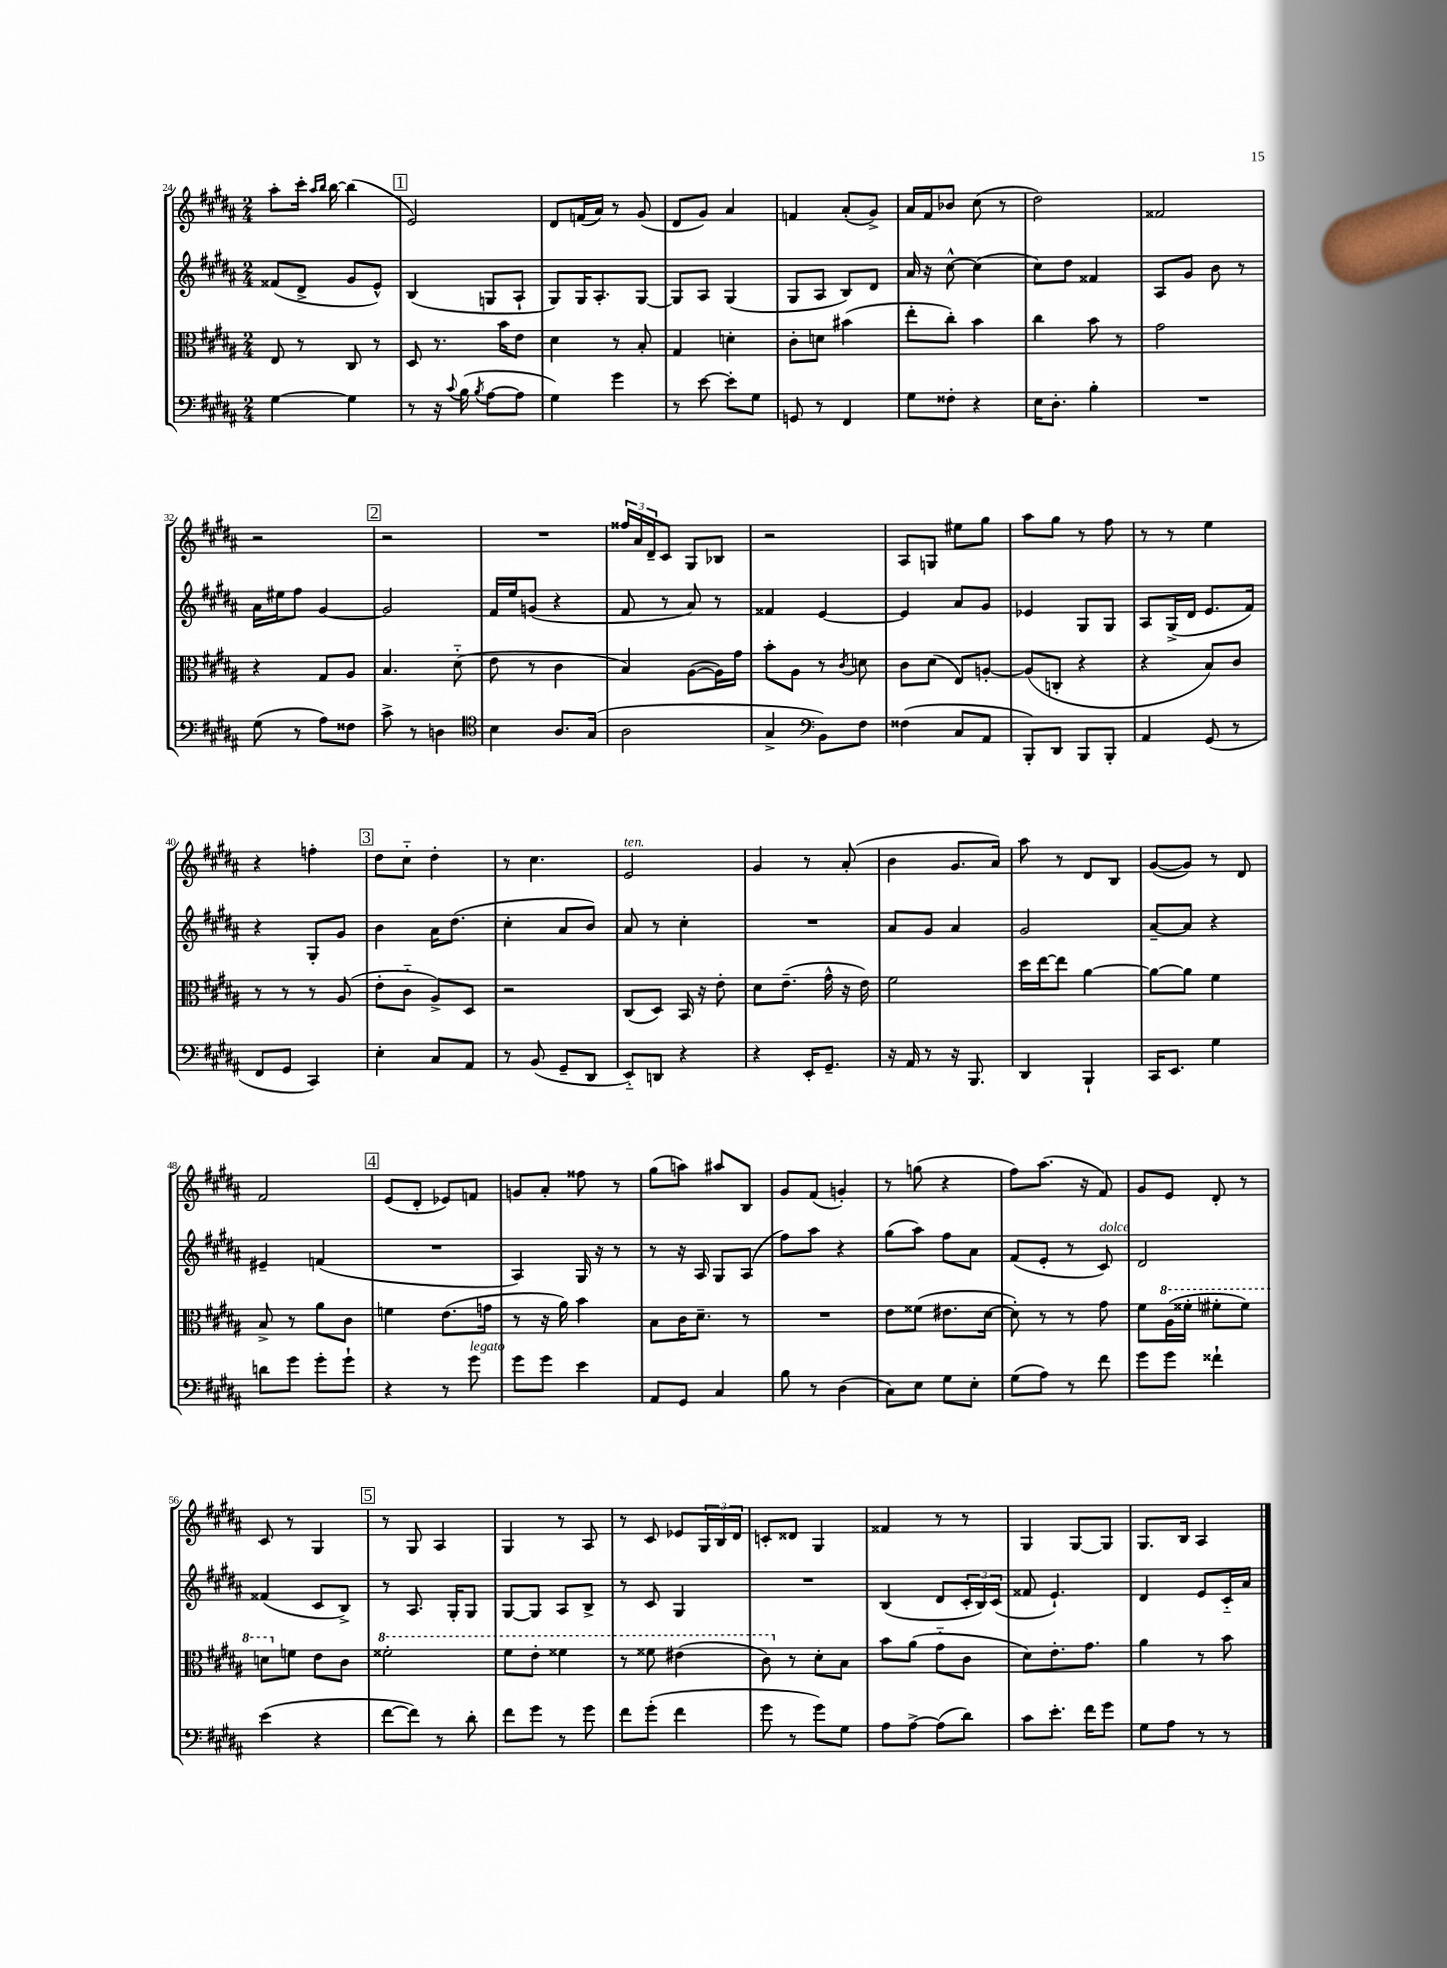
<<
\new StaffGroup <<
\new Staff = "s0" {
    \clef treble \key b \major \numericTimeSignature \time 2/4
    ais''8-. cis'''16-. \grace { ais''16 b''16 } b''16~ b''4( |
    \mark \markup { \box "1" } e'2) |
    dis'8 f'16( ais'16) r8 gis'8( |
    dis'8 gis'8) ais'4 |
    f'4 ais'8-.( gis'8->) |
    ais'16 fis'16 bes'8 cis''8( r8 |
    dis''2) |
    fisis'2 |
    r2 |
    \mark \markup { \box "2" } r2 |
    R2 |
    \tuplet 3/2 { fisis''16 ais'16 dis'16-- } cis'8 gis8 bes8 |
    r2 |
    ais8 g8 eis''8 gis''8 |
    ais''8 gis''8 r8 fis''8 |
    r8 r8 e''4 |
    r4 f''4-. |
    \mark \markup { \box "3" } dis''8 cis''8-_ dis''4-. |
    r8 cis''4. |
    e'2^\markup { \italic "ten." } |
    gis'4 r8 ais'8-.( |
    b'4 gis'8. ais'16) |
    ais''8 r8 dis'8 b8 |
    gis'8~( gis'8) r8 dis'8 |
    fis'2 |
    \mark \markup { \box "4" } e'8( dis'8-. ees'8) f'8 |
    g'8 ais'8-. fisis''8 r8 |
    gis''8( a''8) ais''8 b8 |
    gis'8 fis'8( g'4-.) |
    r8 g''8( r4 |
    fis''8) ais''8.( r16 fis'8) |
    gis'8 e'8 dis'8-. r8 |
    cis'8 r8 gis4 |
    \mark \markup { \box "5" } r8 gis8 ais4 |
    gis4 r8 ais8 |
    r8 cis'8 ees'8 \tuplet 3/2 { gis16 b16 dis'16 } |
    c'8-. disis'8 gis4 |
    fisis'4 r8 r8 |
    gis4 gis8~ gis8 |
    gis8. b16 ais4 \bar "|." |
}
\new Staff = "s1" {
    \clef treble \key b \major \numericTimeSignature \time 2/4
    fisis'8( dis'8-> gis'8 e'8-^) |
    \mark \markup { \box "1" } b4( g8 ais8-! |
    gis8) gis16 ais8.-. gis8~ |
    gis8 ais8 gis4( |
    gis8 ais8 b8) dis'8 |
    ais'16 r16 cis''8~-^ cis''4( |
    cis''8) dis''8 fisis'4 |
    ais8 gis'8 b'8 r8 |
    ais'16 eis''16 fis''8 gis'4~ |
    \mark \markup { \box "2" } gis'2 |
    fis'16 e''16 g'8( r4 |
    fis'8 r8 ais'8) r8 |
    fisis'4 e'4~ |
    e'4 ais'8 gis'8 |
    ees'4 gis8 gis8 |
    ais8 gis16->( dis'16 e'8. fis'16) |
    r4 gis8-. gis'8 |
    \mark \markup { \box "3" } b'4 ais'16 dis''8.( |
    cis''4-. ais'8 b'8) |
    ais'8 r8 cis''4-. |
    R2 |
    ais'8 gis'8 ais'4 |
    gis'2 |
    ais'8~-- ais'8 r4 |
    eis'4-- f'4( |
    \mark \markup { \box "4" } R2 |
    ais4) gis16 r16 r8 |
    r8 r16 ais16 gis8 ais8( |
    fis''8) ais''8 r4 |
    gis''8( ais''8) fis''8 ais'8 |
    fis'8( e'8-. r8 cis'8^\markup { \italic "dolce" }) |
    dis'2 |
    fisis'4( cis'8 b8->) |
    \mark \markup { \box "5" } r8 ais8. gis16-. gis8 |
    gis8~ gis8 ais8 b8-> |
    r8 cis'8 gis4 |
    R2 |
    b4( dis'8 \tuplet 3/2 { cis'16-. b16) cis'16( } |
    fisis'8 e'4.-!) |
    dis'4 e'8 cis'16-_ ais'16 \bar "|." |
}
\new Staff = "s2" {
    \clef alto \key b \major \numericTimeSignature \time 2/4
    e8 r8 cis8 r8 |
    \mark \markup { \box "1" } dis8 r8. b'16 e'8 |
    dis'4 r8 b8-. |
    gis4 d'4-. |
    cis'8-. d'8 bis'4( |
    e''8-. cis''8-.) b'4 |
    cis''4 b'8 r8 |
    gis'2 |
    r4 gis8 ais8 |
    \mark \markup { \box "2" } b4. dis'8-_( |
    e'8 r8 cis'4 |
    b4) ais8~( ais16) gis'16 |
    b'8-. ais8 r8 \acciaccatura { cis'8 } d'8 |
    cis'8 dis'8( e8) a8~-. |
    a8( c8-. r4 |
    r4 b8) cis'8 |
    r8 r8 r8 ais8( |
    \mark \markup { \box "3" } e'8-. cis'8-_ ais8->) dis8 |
    r2 |
    cis8( dis8) b,16 r16 e'8-. |
    dis'8 e'8.--( gis'16-^ r16 e'16) |
    fis'2 |
    dis''16 e''16~ e''8 ais'4~ |
    ais'8~ ais'8 fis'4 |
    b8-> r8 ais'8 cis'8 |
    \mark \markup { \box "4" } f'4 e'8.( g'16 |
    r8 r16 ais'16) b'4 |
    b8 cis'16 dis'8.-- r8 |
    R2 |
    e'8 fisis'8( eis'8. dis'16~ |
    dis'8-.) r8 r8 gis'8 |
    fis'8 \ottava #1 ais'16( fisis''16-. fis''8-. fis''8) |
    d''8 \ottava #0 f'8 e'8 cis'8 |
    \mark \markup { \box "5" } \ottava #1 fisis''2-. |
    fis''8 e''8-. fisis''4 |
    r8 fisis''8 eis''4( |
    cis''8) \ottava #0 r8 dis'8-. b8 |
    b'8 ais'8( gis'8-_ cis'8 |
    dis'8) e'8.-. gis'8. |
    ais'4 r8 b'8 \bar "|." |
}
\new Staff = "s3" {
    \clef bass \key b \major \numericTimeSignature \time 2/4
    gis4~ gis4 |
    \mark \markup { \box "1" } r8 r16 \appoggiatura { cis'8 } b16( \acciaccatura { b8 } ais8~ ais8 |
    gis4) gis'4 |
    r8 e'8~ e'8-. gis8 |
    g,8 r8 fis,4 |
    gis8 fisis8-. r4 |
    e16 dis8.-. b4-. |
    R2 |
    gis8( r8 ais8) fisis8 |
    \mark \markup { \box "2" } cis'8-> r8 d4 |
    \clef tenor b4 ais8. gis16( |
    ais2 |
    gis4-> \clef bass b,8) fis8 |
    fisis4( cis8 ais,8 |
    b,,8-.) dis,8 b,,8 b,,8-. |
    ais,4 gis,8( r8 |
    fis,8 gis,8 cis,4) |
    \mark \markup { \box "3" } e4-. cis8 ais,8 |
    r8 b,8( gis,8-- dis,8 |
    e,8-_) d,8 r4 |
    r4 e,16-. gis,8.-- |
    r16 ais,16 r8 r16 b,,8. |
    dis,4 b,,4-! |
    cis,16 e,8. gis4 |
    d'8 gis'8 gis'8-. gis'8-! |
    \mark \markup { \box "4" } r4 r8 gis'8^\markup { \italic "legato" } |
    gis'8 gis'8 e'4 |
    ais,8 gis,8 cis4 |
    b8 r8 dis4( |
    cis8) e8 gis8 e8-. |
    gis8( ais8) r8 fis'8 |
    gis'8 gis'8 fisis'4-! |
    e'4( r4 |
    \mark \markup { \box "5" } fis'8~ fis'8) r8 dis'8-. |
    fis'8 gis'8 r8 gis'8 |
    fis'8 gis'8-.( fis'4 |
    gis'8 r8 gis'8) gis8 |
    ais8 ais8~-> ais8( dis'8) |
    cis'8 e'8.-. fis'16 gis'8 |
    gis8 ais8 r8 r8 \bar "|." |
}
>>
>>
\layout { \context { \Score currentBarNumber = #24 } }
